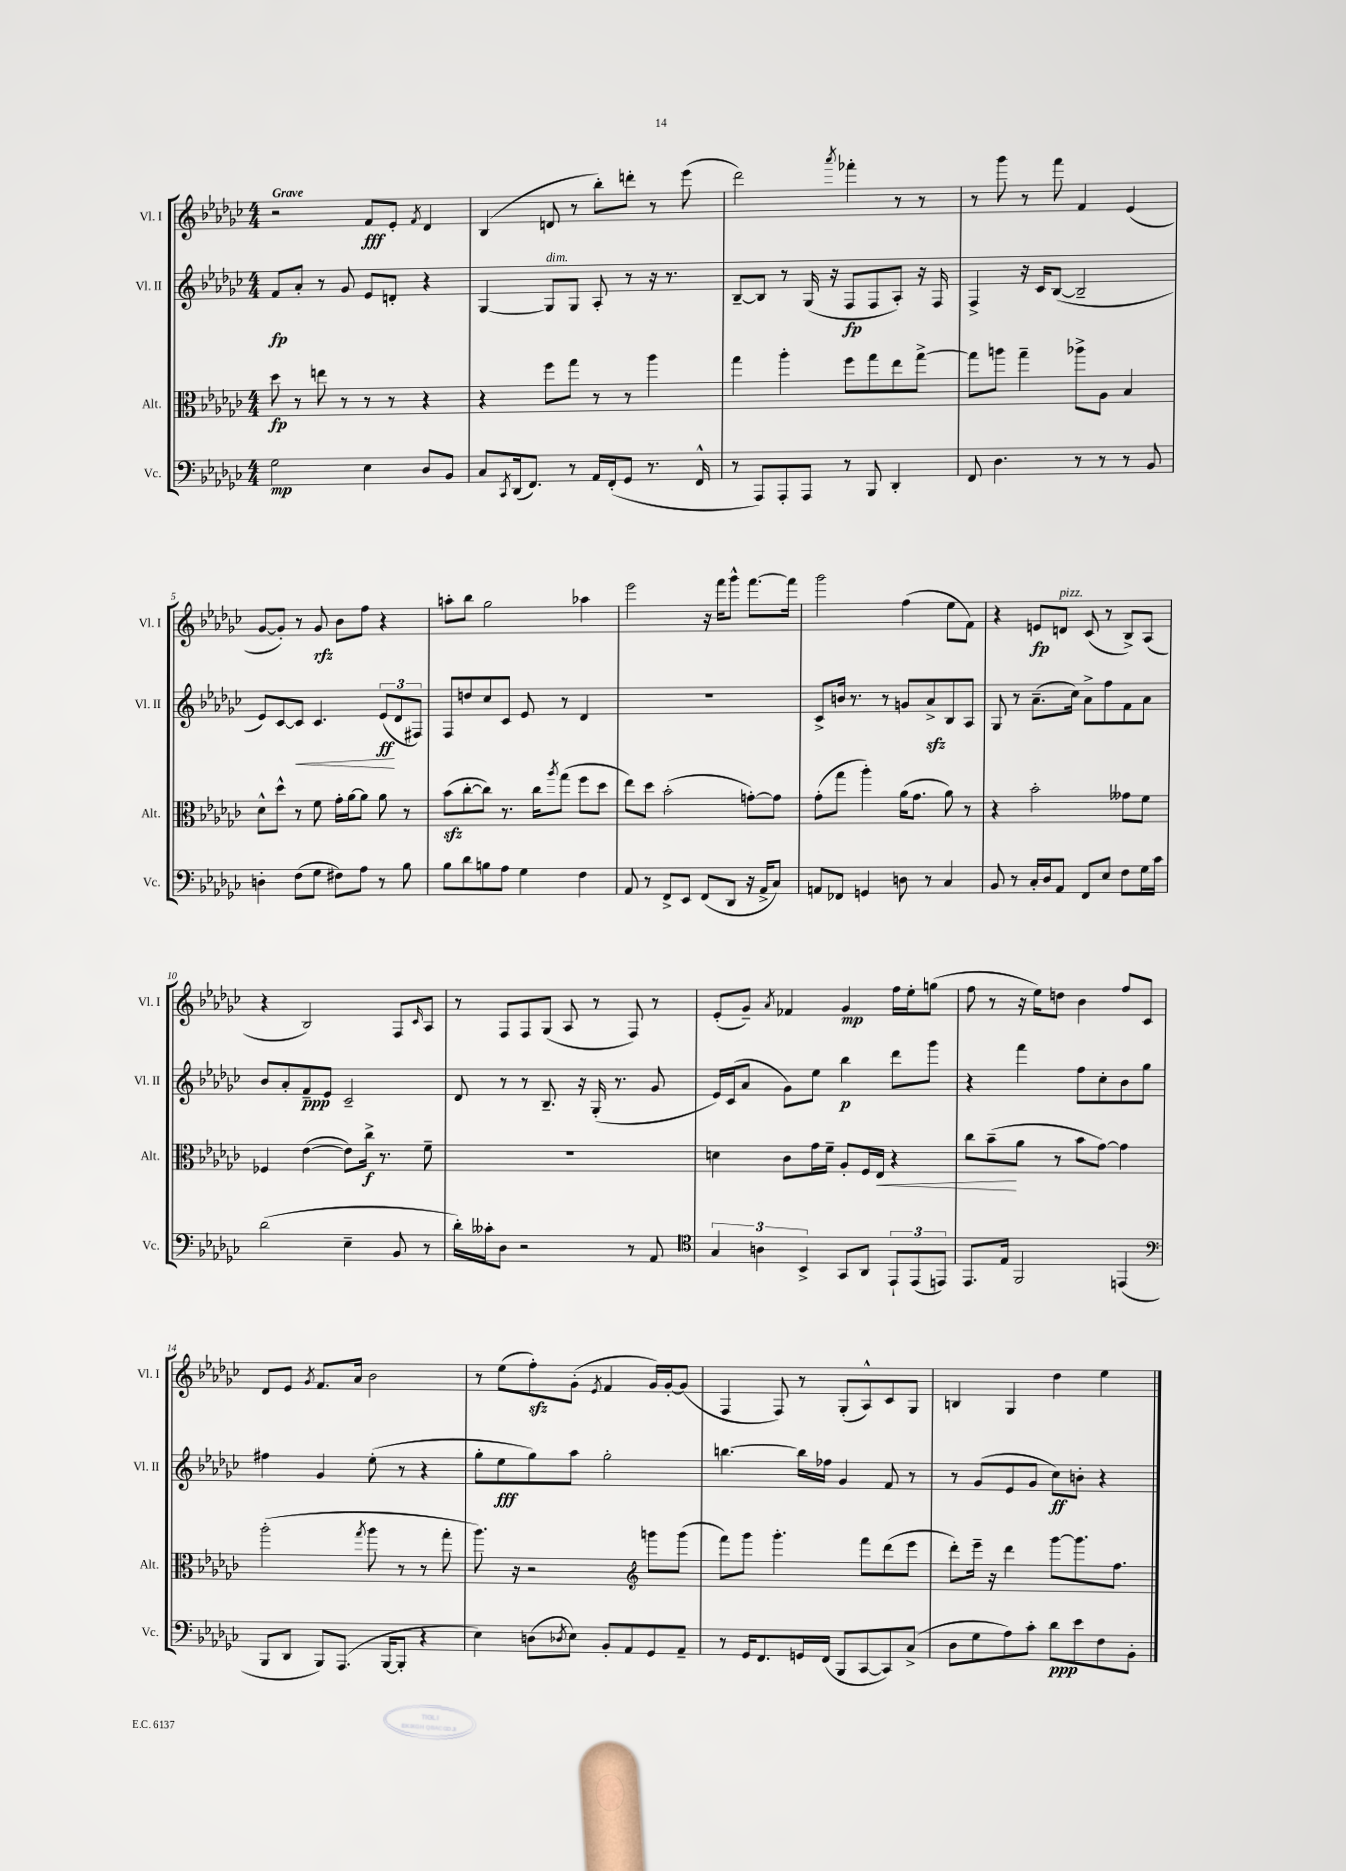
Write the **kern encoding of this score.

**kern	**kern	**kern	**kern
*staff4	*staff3	*staff2	*staff1
*clefF4	*clefC3	*clefG2	*clefG2
*k[b-e-a-d-g-c-]	*k[b-e-a-d-g-c-]	*k[b-e-a-d-g-c-]	*k[b-e-a-d-g-c-]
*M4/4	*M4/4	*M4/4	*M4/4
2G-\	8dd-\	8f/L	2r
.	8r	8a-'/J	.
.	8ee\	8r	.
.	8r	8g-/	.
4E-\	8r	8e-/L	8f/L
.	8r	8d'/J	8e-'/J
.	.	.	8qf/
8D-/L	4r	4r	4d-/
8BB-/J	.	.	.
=	=	=	=
8C-/L	4r	[4G-/	(4B-/
8qCC-/	.	.	.
(16DD-/k	.	.	.
8.FF/J)	.	.	.
.	8ff\L	8G-/]L	8d/
8r	8gg-\J	8G-/J	8r
16AA-/LL	8r	8A-'/	8bb-'\L)
(16FF'/J	.	.	.
8GG-/J	8r	8r	8ddd'\J
8.r	4aa-\	16r	8r
.	.	8.r	.
.	.	.	(8eee-\
16FF^^/	.	.	.
=	=	=	=
8r	4gg-\	[8B-~/L	2ddd-\)
8AAA-/L)	.	8B-/]J	.
8AAA-'/	4aa-'\	8r	.
8AAA-/J	.	(16G-/	.
.	.	16r	.
.	.	.	8qaaa-/
8r	8ff\L	8F/L	4fff-'\
8BBB-/	8gg-\	8F/	.
4DD-'/	8ee-\	8A-'/J)	8r
.	[8gg-^\J	16r	8r
.	.	16F/	.
=	=	=	=
8FF/	8gg-\]L	4F^/	8r
4.D-\	8aa\J	.	8ggg-\
.	4gg-~\	16r	8r
.	.	16c-/LK	.
.	.	([8B-/J	8fff\
8r	8aa-^\L	2B-~/]	4f/
8r	8A-\J	.	.
8r	4B-/	.	(4e-/
8BB-/	.	.	.
=	=	=	=
4D'\	8d-^^\L	8e-/L)	[8g-/L
.	8dd-^^\J	[8c-/	8g-'/]J)
(8F\L	8r	8c-/]J	8r
8G-\J	8f\	4.c-/	8g-/
8F#\L)	16g-'\LL	.	8b-\L
.	[16a-\J	.	.
8A-\J	8a-\]J	.	8ff\J
8r	8a-\	(12e-/L	4r
.	.	12d-/	.
8B-\	8r	.	.
.	.	12F#/J)	.
=	=	=	=
8B-\L	(8b-\L	8F/L	8aa'\L
8d-\	[8cc-'\	8dd/	8bb-\J
8B\	8cc-\]J)	8cc-/	2gg-\
8A-\J	8.r	8c-/J	.
4G-\	.	8e-/	.
.	16cc-\LK	.	.
.	8qaa-/	.	.
.	(8gg-\J	8r	.
4F\	8ff\L	4d-/	4aa-\
.	8dd-\J	.	.
=	=	=	=
8AA-/	8ee-\L)	1r	2eee-\
8r	8dd-\J	.	.
8FF^/L	(2b-'\	.	.
8EE-/J	.	.	.
(8FF/L	.	.	16r
.	.	.	16fff\LK
8DD-/J	.	.	8ggg-^^\J
16r	[8g'\L)	.	[8.fff\L
16AA-^/LK	.	.	.
8C-/J)	8g\]J	.	.
.	.	.	16fff\]Jk
=	=	=	=
8AA/L	(8g-'\L	8c-^/L	2ggg-\
8FF-/J	8gg-\J	16b/Jk	.
.	.	8.r	.
4GG/	4aa-'\)	.	.
.	.	8r	.
8D\	(16a-\LK	8g/L	(4ff\
.	8.g-\J	.	.
8r	.	8a-^/	.
4C-/	8a-\)	8B-/	8ee-\L
.	8r	8A-/J	8f\J)
=	=	=	=
8BB-/	4r	8G-/	4r
8r	.	8r	.
16C-'/LL	2b-'\	(8.a-~\L	8e/L
16D-/J	.	.	.
8AA-/J	.	.	8d/J
.	.	16cc-\Jk)	.
8FF/L	.	8a-^\L	(8c-/
8E-/J	.	8ff\	8r
8F\L	8g--\L	8f\	8B-^/L)
16G-\L	8f\J	8a-\J	(8A-/J
16c-\JJ	.	.	.
=	=	=	=
(2d-\	4F-/	8b-/L	4r
.	.	8a-'/	.
.	([4e-\	8f~/	2B-/)
.	.	8e-/J	.
4E-~\	8e-\]L)	2c-~/	.
.	16cc-^\Jk	.	.
.	8.r	.	.
8BB-/	.	.	8F/L
.	.	.	16qqc-/
8r	8f~\	.	8A-/J
=	=	=	=
16d-'\LL)	1r	8d-/	8r
16c--'\J	.	.	.
8D-\J	.	8r	8F/L
2r	.	8r	8F/
.	.	8.B-~/	(8G-/J
.	.	.	8A-/
.	.	16r	.
.	.	(16G-'/	8r
.	.	8.r	.
8r	.	.	8F/)
8AA-/	.	8g-/	8r
=	=	=	=
*clefC4	*	*	*
6G-/	4d\	16e-/LL)	(8e-'/L
.	.	(16c-/J	.
.	.	8a-/J	8g-~/J)
6A\	.	.	.
.	.	.	8qa-/
.	8c-\L	8g-\L)	4f-/
6BB-^/	.	.	.
.	16g-\L	8ee-\J	.
.	16f~\JJ	.	.
8GG-/L	8A-'/L	4bb-\	4g-/
8AA-/J	16F/L	.	.
.	16E-/JJ	.	.
12EE-`/L	4r	8ddd-\L	16ff\LL
.	.	.	16ee-'\J
(12EE-/	.	.	.
.	.	8ggg-\J	(8gg\J
12EE/J)	.	.	.
=	=	=	=
8.EE-/L	8cc-\L	4r	8ff\
.	(8b-~\	.	8r
16E-/Jk	.	.	.
2FF/	8a-\J	4fff\	16r
.	.	.	16ee-\LK)
.	8r	.	8dd\J
.	8b-\L	8ff\L	4b-\
.	[8g-\J)	8cc-'\	.
(4EE/	4g-\]	8b-\	8ff/L
.	.	8gg-\J	8c-/J
=	=	=	=
*clefF4	*	*	*
8BBB-/L	(2aa-'\	4ff#\	8d-/L
8DD-/J	.	.	8e-/J
.	.	.	8qg-/
8BBB-/L)	.	4g-/	8.f/L
(8.AAA-/J	.	.	.
.	.	.	16a-/Jk
.	8qgg-/	.	.
.	8aa-\	(8ee-'\	2b-\
[16BBB-/LK	.	.	.
8BBB-'/]J	8r	8r	.
4r	8r	4r	.
.	8gg-'\	.	.
=	=	=	=
4E-\)	8.aa-\)	8gg-'\L	8r
.	.	8ee-\	(8ee-\L
.	16r	.	.
(8D\L	2r	8gg-\)	8ff'\)
8qD-/	.	.	.
8E-\J)	.	8aa-\J	(8g-'\J
.	.	.	8qe-/
8BB-'/L	.	2gg-'\	4f/
8AA-/	.	.	.
*	*clefG2	*	*
8GG-/	8ggg\L	.	16g-/LL)
.	.	.	[16g-'/J
8AA-~/J	(8ggg\J	.	(8g-/]J
=	=	=	=
8r	8fff\L)	[4.bb\	4F/
16GG-/LK	8ggg-\J	.	.
8.FF/	.	.	.
.	4.ggg-'\	.	8F/)
16GG/L	.	16bb\]LL	8r
(16FF/JJ	.	16ff-\JJ	.
8BBB-/L	.	4g-/	(8G-'/L
[8CC-/	8fff\L	.	8A-^^/)
8CC-/])	(8ddd-\	8f/	8c-/
(8C-^/J	8eee-\J	8r	8G-/J
=	=	=	=
8D-\L	8ddd-'\L)	8r	4B/
8G-\	16eee-~\Jk	(8g-/L	.
.	16r	.	.
8A-\)	4ddd-\	8e-/	4G-/
8c-'\J	.	8g-/J	.
8d-\L	[8ggg-\L	8cc-\L)	4dd-\
8e-\	8.ggg-\]	8b'\J	.
8F\	.	4r	4ee-\
.	8.ff\J	.	.
8BB-'\J	.	.	.
==	==	==	==
*-	*-	*-	*-
